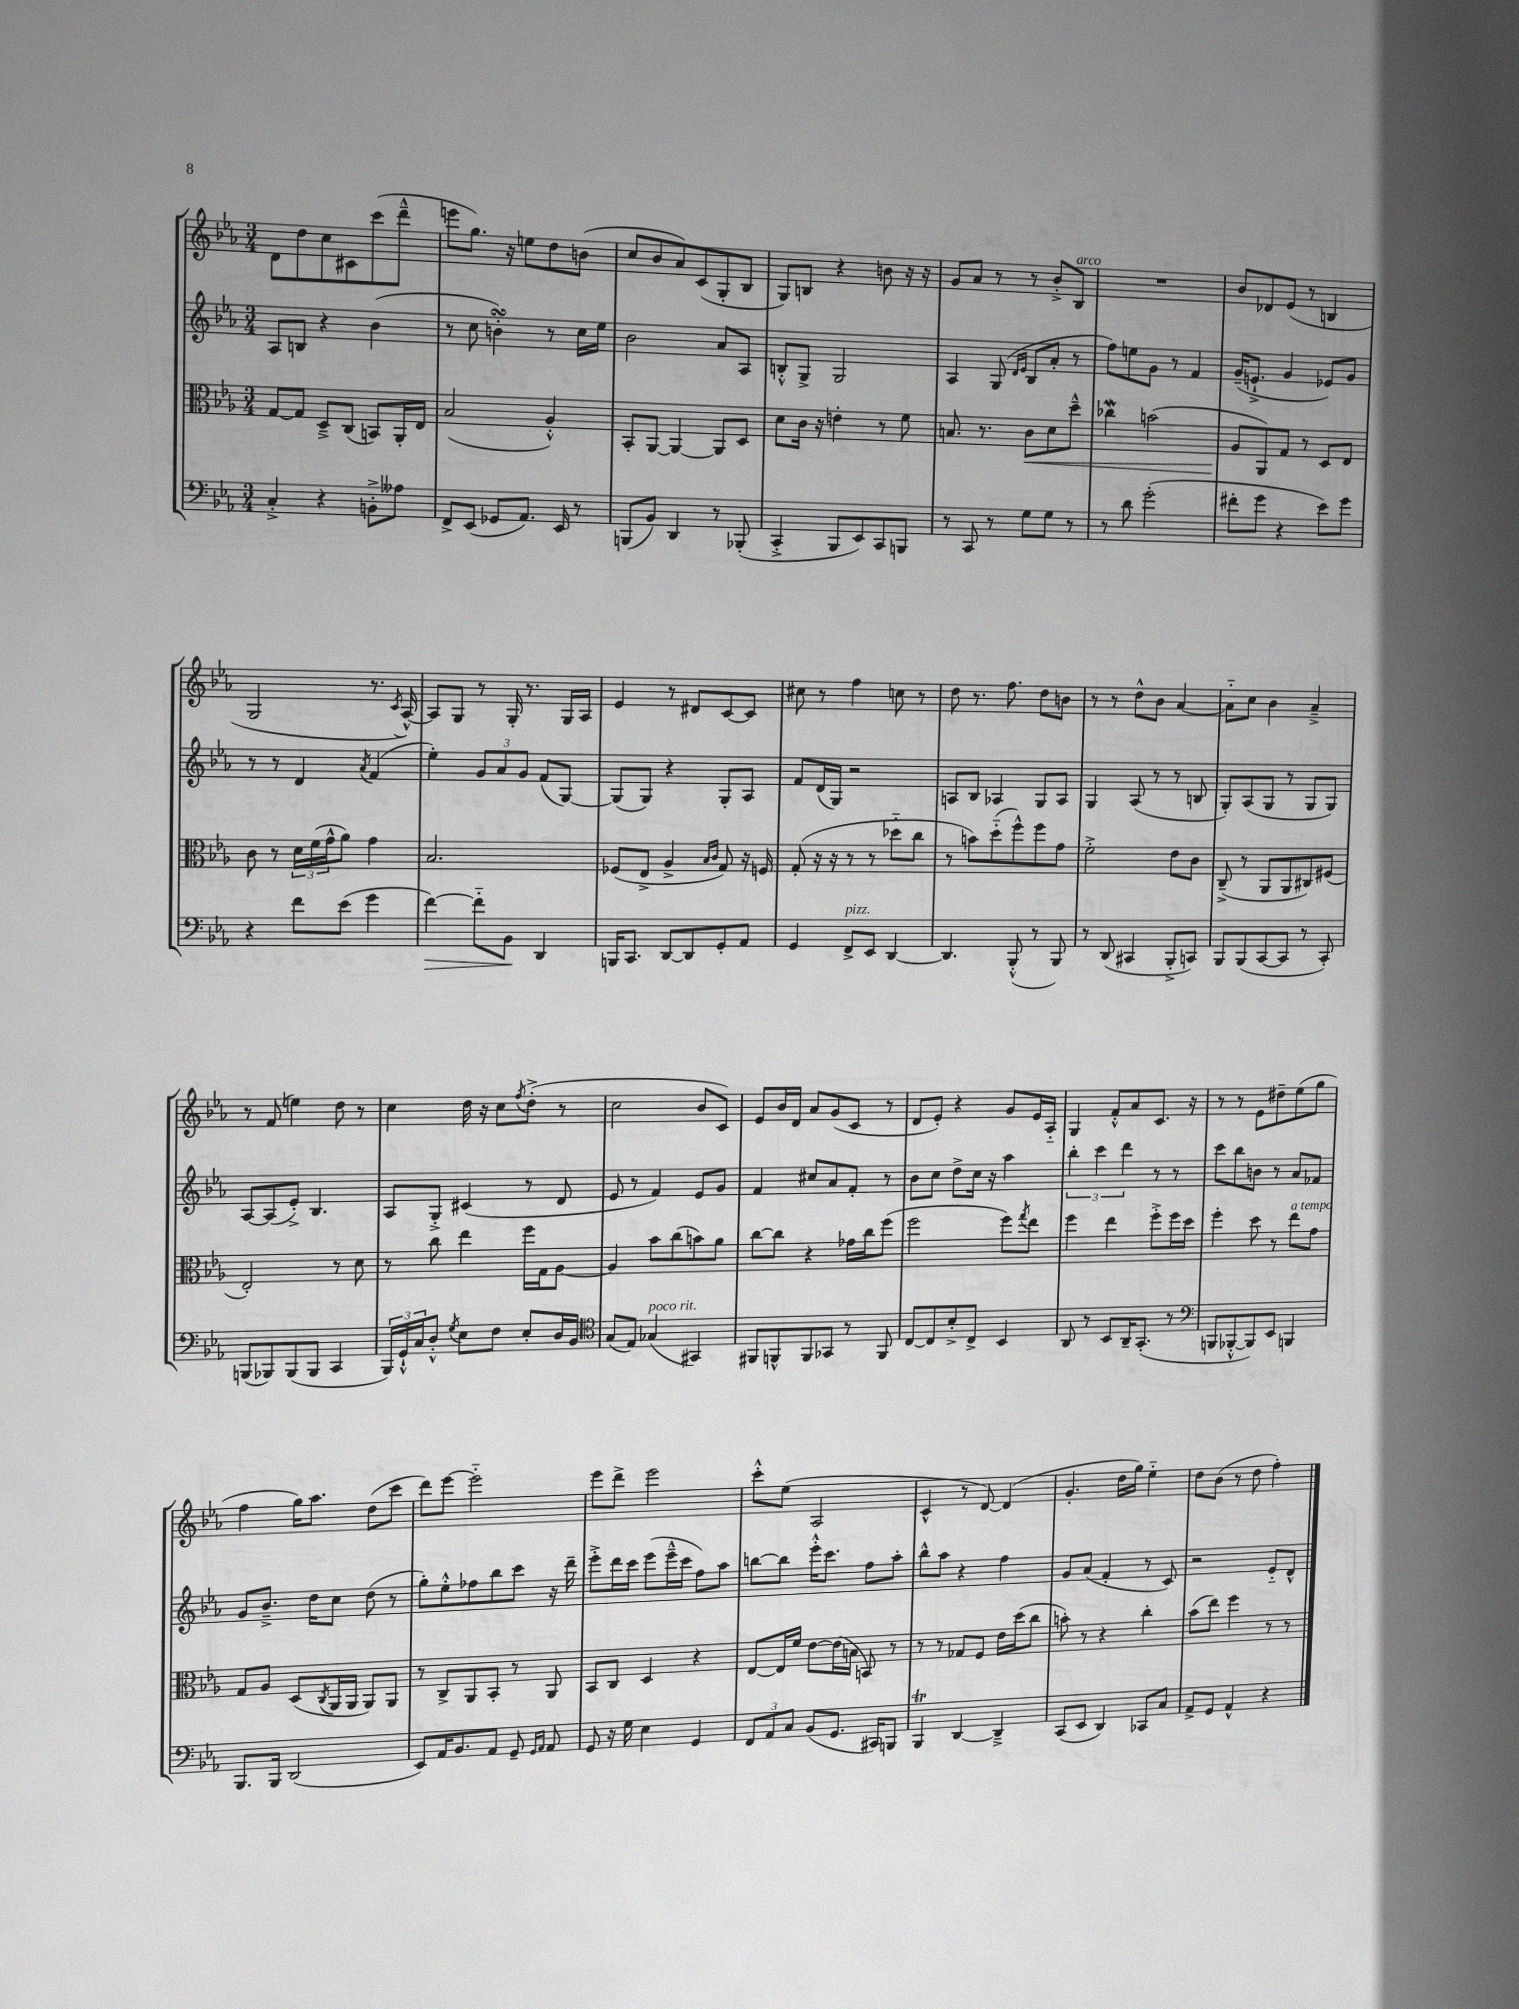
<<
\new StaffGroup <<
\new Staff = "s0" {
    \clef treble \key ees \major \numericTimeSignature \time 3/4
    d'8 d''8 c''8 cis'8 c'''8( d'''8---^ |
    e'''8 g''8.) r16 e''8 d''8 b'8( |
    c''8 bes'8 aes'8) c'8( g8-. bes8 |
    g8) b8 r4 b'8 r16 r16 |
    g'8 aes'8 r8 r8 bes'8-.-> bes8^\markup { \italic "arco" } |
    R2. |
    bes'8 des'8 ees'8( r8 b4 |
    g2 r8. \acciaccatura { c'8 } aes16~-^) |
    aes8 g8 r8 g16-. r8. g16 aes16 |
    ees'4 r8 dis'8 c'8~ c'8 |
    cis''8 r8 f''4 c''8 r8 |
    d''8 r8. f''8. d''8 b'8 |
    r8 r8 d''8-^ bes'8 aes'4~ |
    aes'8-_ c''8 bes'4 aes'4---> |
    r8 f'8( e''4) d''8 r8 |
    c''4 d''16 r16 c''8 \acciaccatura { f''8 } d''8-.->( r8 |
    c''2 bes'8 c'8) |
    ees'8 bes'16 d'16 aes'8 g'8( c'8 r8 |
    d'8 ees'8-.) r4 g'8 ees'16 aes16-_ |
    g4 f'8-.-^ aes'8 c'8. r16 |
    r8 r8 ees'8 dis''8-- ees''8( g''8 |
    f''4 g''16) aes''8. d''8( c'''8 |
    d'''8) ees'''8~ ees'''2-_ |
    ees'''8 d'''8-> ees'''2 |
    c'''8-.-^ ees''8( aes2 |
    c'4-^ r8 d'8~) d'4( |
    g'4.-. d''16 g''16) ees''4-_ |
    d''8 bes'8( r8 d''8 f''4-.) \bar "|." |
}
\new Staff = "s1" {
    \clef treble \key ees \major \numericTimeSignature \time 3/4
    aes8 b8 r4 bes'4( |
    r8 c''8 b'4-.\turn) r8 c''16 ees''16 |
    bes'2 aes'8 aes8 |
    b8-.-^ g8-> g2 |
    aes4 g8( \grace { d'16 ees'16 } bes8 aes'8-. r8 |
    f''8) e''8 g'8 r8 f'4 |
    g'16--( e'8.-!-> g'4 ees'8) g'8 |
    r8 r8 d'4 \acciaccatura { aes'8 } f'4( |
    ees''4-.) \tuplet 3/2 { g'8 aes'8 g'8 } f'8( g8~) |
    g8( g8) r4 g8-. aes8 |
    f'8 d'16( g16) r2 |
    a8 bes8 aes4 g8 aes8 |
    g4 aes8( r8 r8 b8 |
    g8-.) aes8( g8 r8 g8 g8) |
    aes8~ aes8( ees'8-.->) bes4. |
    aes8 g8-.-> cis'4( r8 d'8 |
    ees'8 r8 f'4) ees'8 g'8 |
    f'4 cis''8 aes'8 f'8-. r8 |
    bes'8 c''8 d''8-> c''16 r16 aes''4 |
    \tuplet 3/2 { bes''4-. c'''4 d'''4 } r8 r8 |
    c'''8 bes''8 b'8 r8 aes'8 fes'8 |
    g'8 bes'8.---> d''16 c''8 d''8( r8 |
    g''8-.) ees''8-.-^ fes''8 bes''8 c'''8 r16 d'''16-- |
    ees'''8-.-> d'''16 c'''16 ees'''8( ees'''16---^ c'''16 f''8) aes''8 |
    b''8~ b''8 ees'''16-.-^ c'''8. f''8 aes''8-. |
    bes''8-^ aes''8 r4 f''4 |
    g'8 aes'8( f'4-. r8 c'8) |
    r2 ees'8-_ d'8-^ \bar "|." |
}
\new Staff = "s2" {
    \clef alto \key ees \major \numericTimeSignature \time 3/4
    g8~ g8 d8---> c8( b,8) aes,16-. ees16 |
    bes2( aes4-.-^) |
    bes,8-. aes,8~ aes,4~ aes,8 d8 |
    d'8 c'16 r16 e'4-. r8 f'8 |
    b8. r8. c'8\< d'8 d''8---^ |
    ces''4\mordent b'2( |
    aes8\! aes,8) g8 r8 d8 ees8 |
    c'8 r8 \tuplet 3/2 { d'16 f'16( g'16-^ } aes'8) g'4 |
    bes2. |
    fes8( ees8-> aes4-> \grace { bes16 c'16 } g8) r16 f16 |
    g8-.( r16 r16 r8 r8 des''8-_ c''8 |
    r8 b'8) d''8-_( f''8-^) f''8 g'8 |
    f'2-.-> ees'8 c'8 |
    c8--->( r8 aes,8 aes,8 cis8) fis8( |
    ees2-.) r8 d'8 |
    r8 c''8 ees''4 f''16 g16 aes8~ |
    aes4 bes'8 c''8( b'8) aes'8 |
    c''8~ c''8 r4 ges'16 c''16 f''8( |
    f''2 f''8) \acciaccatura { g''8 } ees''8 |
    f''4 ees''4 f''8-.-> f''16 d''16 |
    f''4-. d''8 r8 ees''8^\markup { \italic "a tempo" } g'8 |
    g8 aes8 d8( \acciaccatura { c8 } aes,16 aes,16 aes,8) aes,8 |
    r8 c8-> aes,8 bes,8-. r8 aes,8 |
    bes,8 c8 d4 r4 |
    ees8~ ees16 f'16 ees'8~ ees'16( b16 b,8) r8 |
    r8 r8 ges8 f8 ees'16 d''16( c''8 |
    b'8-.) r8 r4 c''4-. |
    bes'8( ees''8) f''4 r8 r8 \bar "|." |
}
\new Staff = "s3" {
    \clef bass \key ees \major \numericTimeSignature \time 3/4
    c4-.-> r4 b,8-.-> aeses8 |
    f,8-> ees,8( ges,8 aes,8.) ees,16 r8 |
    b,,8( bes,8) d,4 r8 bes,,8-.( |
    c,4-.-> bes,,8 ees,8) c,8 b,,8 |
    r8 c,8 r8 g8 g8 r8 |
    r8 d'8 g'2-.( |
    fis'8-. g'8 r4 ees'8) g'8 |
    r4 f'8 ees'8( g'4 |
    f'4~\>) f'8-_ bes,8\! d,4 |
    b,,16 c,8. d,8~ d,8 g,8-. aes,8 |
    g,4 f,8->^\markup { \italic "pizz." } ees,8 d,4~ |
    d,4. bes,,8-.-^( r8 bes,,8) |
    r8 d,8( cis,4 bes,,8-.-> c,8) |
    bes,,8 bes,,8( c,8~ c,8 r8 c,8-.) |
    b,,8( bes,,8) bes,,8( bes,,8 c,4 |
    \tuplet 3/2 { bes,,16) g,16-!-^ c16 } d8-.-^ \acciaccatura { g8 } ees8 f8 ees8-. d16 bes,16 |
    \clef tenor g8( ees8) ges4^\markup { \italic "poco rit." }( gis,4) |
    fis,8 f,8-^ f,8 ges,8 r8 f,8 |
    c8~ c8 bes8-.-> c8-> bes,4 |
    aes,8 r8 bes,8 aes,16-- g,8.-.( r8 |
    \clef bass b,,8 bes,,8~-.-^ bes,,8) ees,8 b,,4 |
    bes,,8. bes,,16 d,2( |
    ees,8) aes,16 bes,8. aes,8 g,8-- \grace { g,16 aes,16 } aes,8 |
    g,8 r16 g16 ees4 g,4 |
    \tuplet 3/2 { f,8 aes,8 c8 } bes,8( g,8. cis,16) b,,8 |
    bes,,4\trill d,4~ d,4---> |
    c,8( ees,8 d,4) ces,8 c8 |
    aes,8-> g,8 aes,4-^ r4 \bar "|." |
}
>>
>>
\layout { \context { \Score \remove "Bar_number_engraver" } }
